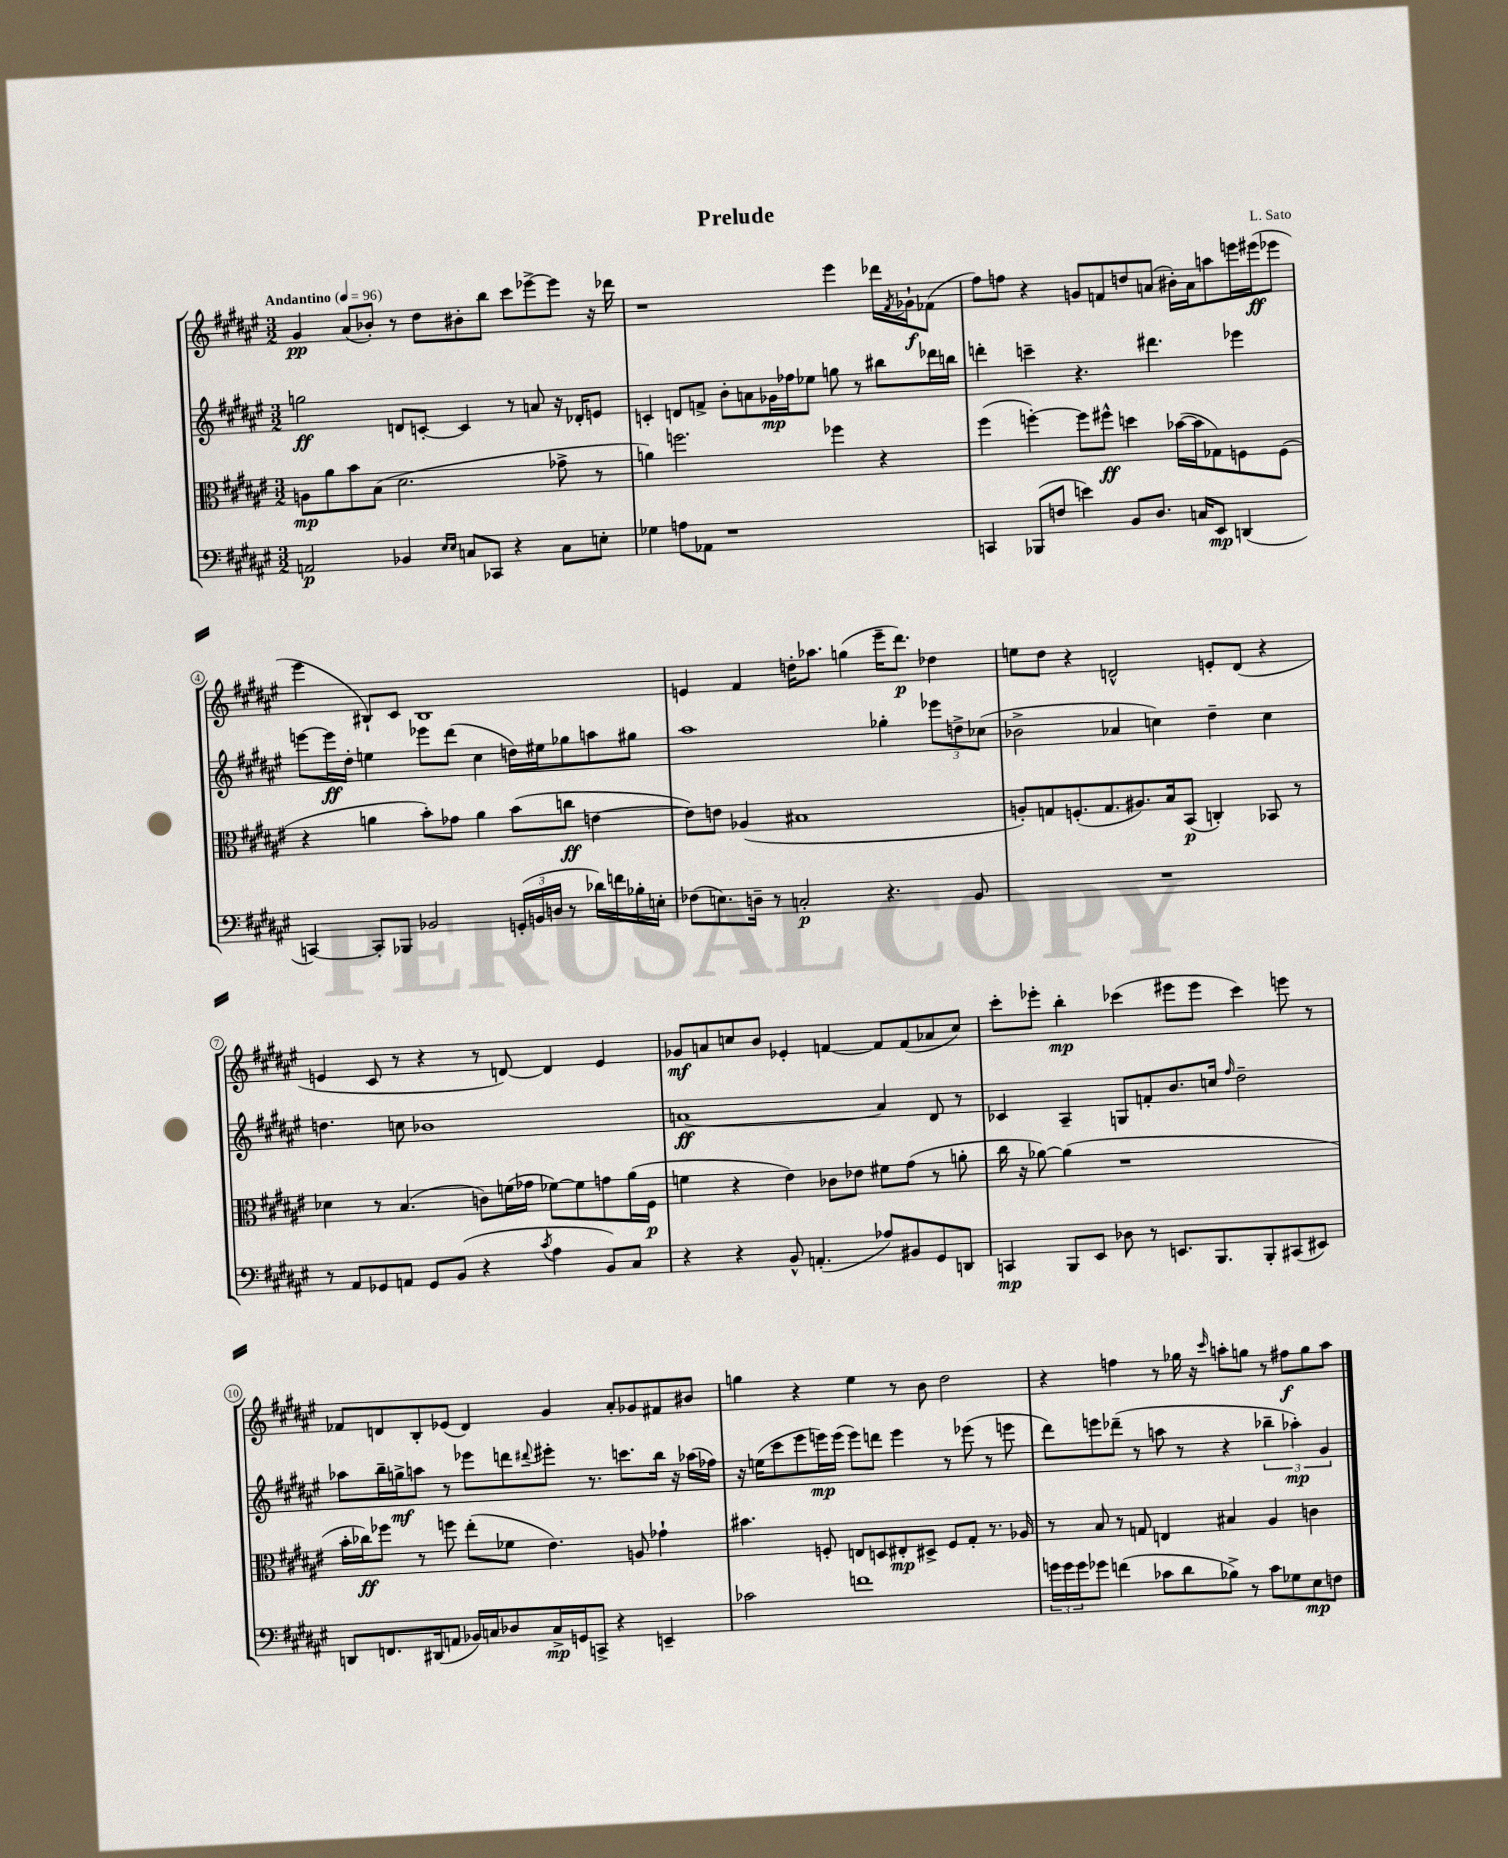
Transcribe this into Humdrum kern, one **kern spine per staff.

**kern	**dynam	**kern	**dynam	**kern	**dynam	**kern	**dynam
*part4	*part4	*part3	*part3	*part2	*part2	*part1	*part1
*staff4	*staff4	*staff3	*staff3	*staff2	*staff2	*staff1	*staff1
*clefF4	*	*clefC3	*	*clefG2	*	*clefG2	*
*k[f#c#g#d#a#e#]	*	*k[f#c#g#d#a#e#]	*	*k[f#c#g#d#a#e#]	*	*k[f#c#g#d#a#e#]	*
*M3/2	*	*M3/2	*	*M3/2	*	*M3/2	*
*MM96	*	*MM96	*	*MM96	*	*MM96	*
=1	=1	=1	=1	=1	=1	=1	=1
!	!	!	!	!	!	!LO:TX:a:B:t=Andantino	!
2AAn/	p	8An\L	mp	2ggn\	ff	4g#/	pp
.	.	8a#\	.	.	.	.	.
.	.	8b\	.	.	.	(8a#/L	.
.	.	(8B\J	.	.	.	8b-X'/J)	.
4BB-X/	.	2.d#\	.	8dn/L	.	8r	.
.	.	.	.	[8cn'/J	.	8dd#\L	.
16qqE#/LL	.	.	.	.	.	.	.
16qqE#/JJ	.	.	.	.	.	.	.
8Cn/L	.	.	.	4c/]	.	8b#X'\	.
8CC-X/J	.	.	.	.	.	8bb\J	.
4r	.	.	.	8r	.	8ccc#\L	.
.	.	.	.	8an/	.	[8eee-X^\	.
8C\L	.	8g-X^\	.	16r	.	8eee-\J]	.
.	.	.	.	16d-X'/KL	.	.	.
8En'\J	.	8r	.	8en/J	.	16r	.
.	.	.	.	.	.	16ddd-X\	.
=2	=2	=2	=2	=2	=2	=2	=2
4G-X\	.	4an\)	.	4cn'/	.	1r	.
8An\L	.	2.ffn\	.	8dn/L	.	.	.
8AA-X\J	.	.	.	8fn^/J	.	.	.
1r	.	.	.	8b'\L	.	.	.
.	.	.	.	8an\	.	.	.
.	.	.	.	16g-X\L	mp	.	.
.	.	.	.	16ff-X\J	.	.	.
.	.	.	.	8ee-X\J	.	.	.
.	.	4ff-X\	.	8ggn\	.	4eee#\	.
.	.	.	.	8r	.	.	.
.	.	4r	.	8bb#X\L	.	16ddd-X\LL	.
.	.	.	.	.	.	8qf#/	.
.	.	.	.	.	.	16g-X`\J	f
.	.	.	.	16ddd-X\L	.	(8f-X\J	.
.	.	.	.	16bbn\JJ	.	.	.
=3	=3	=3	=3	=3	=3	=3	=3
4CCn/	.	(4ff#\	.	4dddn'\	.	8ff#\L)	.
.	.	.	.	.	.	8ffn\J	.
(8BBB-X/L	.	[4ffn'\)	.	4cccn~\	.	4r	.
8Fn/J	.	.	.	.	.	.	.
4en\)	.	8ff\L]	.	4.r	.	8gn/L	.
.	.	8ff#X^^\J	ff	.	.	8fn/	.
8BB/L	.	4ddn\	.	.	.	8ddn/	.
8.D#/J	.	.	.	4.ddd#X\	.	(8an/J	.
.	.	([16b-X\LL	.	.	.	16b#X'\LL)	.
16Cn/KL	.	16b-\J]	.	.	.	16a\J	.
8EE#/J	mp	8G-X\)	.	.	.	8aan\	.
(4DDn/	.	8Fn\	.	4eee-X\	.	16eeen\L	.
.	.	.	.	.	.	(16eee#X\J	ff
.	.	(8F\J	.	.	.	8eee-X\J	.
!!LO:LB:g=z
=4	=4	=4	=4	=4	=4	=4	=4
[4CCn/)	.	4r	.	[8eeen\L	.	4eee#\	.
.	.	.	.	16eee\L]	ff	.	.
.	.	.	.	16dd#'\JJ	.	.	.
8CC'/L]	.	4an\	.	4een\	.	8B#X`/L)	.
8BBB-X/J	.	.	.	.	.	8c#/J	.
2BB-X/	.	8b'\L)	.	8eee-X\L	.	1B#	.
.	.	8g-X\J	.	(8ddd#\J	.	.	.
.	.	4a\	.	4cc#\	.	.	.
(24GGn'/LL	.	(8b\L	.	16ddn\LL)	.	.	.
24BBn/	.	.	.	.	.	.	.
.	.	.	.	16ee#X\J	.	.	.
24Dn/JJ	.	.	.	.	.	.	.
8r	.	8ccn\J	ff	8gg-X\	.	.	.
16d-X\LL)	.	[4en\	.	8aan\	.	.	.
16fn\	.	.	.	.	.	.	.
16B-X'\	.	.	.	8gg#X\J	.	.	.
16En'\JJ	.	.	.	.	.	.	.
=5	=5	=5	=5	=5	=5	=5	=5
(8F-X\L	.	8e\L])	.	1aa#	.	4en/	.
8.En\)	.	8en\J	.	.	.	.	.
.	.	(4A-X/	.	.	.	4f#/	.
16Dn~\Jk	.	.	.	.	.	.	.
8r	.	.	.	.	.	.	.
2Cn'/	p	1B#X	.	.	.	16ddn'\KL	.
.	.	.	.	.	.	8.aa-X\J	.
.	.	.	.	.	.	(4ggn\	.
4.r	.	.	.	4gg-X'\	.	16eee#~\KL	.
.	.	.	.	.	.	8.ddd#\J)	p
.	.	.	.	12eee-X\L	.	4dd-X\	.
.	.	.	.	12ddn^\	.	.	.
8BB/	.	.	.	.	.	.	.
.	.	.	.	(12cc-X\J	.	.	.
=6	=6	=6	=6	=6	=6	=6	=6
1.r	.	8An'/L)	.	2b-X^\	.	8een\L	.
.	.	8Gn/	.	.	.	8dd#\J	.
.	.	(8.Fn'/	.	.	.	4r	.
.	.	8.G/	.	.	.	.	.
.	.	.	.	4a-X/	.	2dn^^/	.
.	.	8.A#X/)	.	.	.	.	.
.	.	.	.	4ccn\)	.	.	.
.	.	16B/k	.	.	.	.	.
.	.	(8BB/J	p	.	.	.	.
.	.	4Cn'/)	.	4dd#~\	.	8en'/L	.
.	.	.	.	.	.	(8d/J	.
.	.	8BB-X/	.	4cc\	.	4r	.
.	.	8r	.	.	.	.	.
!!LO:LB:g=z
=7	=7	=7	=7	=7	=7	=7	=7
8r	.	4d-X\	.	4.ddn\	.	4en/	.
8AA#/L	.	.	.	.	.	.	.
8GG-X/	.	8r	.	.	.	8c#/	.
8AAn/J	.	(4.B/	.	8ccn\	.	8r	.
8GG-/L	.	.	.	1b-X	.	4r	.
(8BB/J	.	.	.	.	.	.	.
4r	.	8cn\L)	.	.	.	8r	.
.	.	(16fn\L	.	.	.	[8dn/)	.
.	.	16g-X\JJ	.	.	.	.	.
8qc#/	.	.	.	.	.	.	.
4A#\	.	[8f-X\L)	.	.	.	4d/]	.
.	.	8f-\]	.	.	.	.	.
8BB/L)	.	8gn\	.	.	.	4e/	.
8C#/J	.	(16a#\L	.	.	.	.	.
.	.	16F#\JJ	p	.	.	.	.
=8	=8	=8	=8	=8	=8	=8	=8
4r	.	4fn\	.	[1an	ff	8g-X/L	mf
.	.	.	.	.	.	8an/	.
4r	.	4r	.	.	.	8ccn/	.
.	.	.	.	.	.	8b/J	.
8BB^^/	.	4e#\)	.	.	.	4e-X'/	.
(4.AAn'/	.	.	.	.	.	.	.
.	.	8c-X\L	.	.	.	[4fn/	.
.	.	8e-X\J	.	.	.	.	.
8A-X/L)	.	8f#X\L	.	4a/]	.	8f/L]	.
8BB#X/	.	(8g#\J	.	.	.	(8f/	.
8GG#/	.	8r	.	8d#/	.	8a-X/	.
8DDn/J	.	8an'\	.	8r	.	8cc/J)	.
=9	=9	=9	=9	=9	=9	=9	=9
4CCn/	mp	16cc#\	.	4c-X/	.	8ccc#'\L	.
.	.	16r	.	.	.	.	.
.	.	[8a-X\)	.	.	.	8eee-X'\J	.
8BBB/L	.	(4a-\]	.	4A#~/	.	4bb'\	mp
8EE#/J	.	.	.	.	.	.	.
8D-X\	.	1r	.	8Gn/L	.	(4ccc-X\	.
8r	.	.	.	8fn'/	.	.	.
8.EEn/L	.	.	.	8.b/	.	8eee#X\L	.
.	.	.	.	.	.	8eee#\J	.
8.BBB/	.	.	.	16ccn/Jk	.	.	.
.	.	.	.	16qqff#/	.	.	.
.	.	.	.	2dd#~\	.	4ccc-\)	.
8BBB'/	.	.	.	.	.	.	.
(8CC#X/	.	.	.	.	.	8eeen\	.
8EE#X/J)	.	.	.	.	.	8r	.
!!LO:LB:g=z
=10	=10	=10	=10	=10	=10	=10	=10
8DDn/L	.	16b'\LL	.	8aa-X\L	.	8f-X/L	.
.	.	16cc-X\J)	ff	.	.	.	.
8.FFn/	.	8ff-X\J	.	16bb~\L	.	8dn/	.
.	.	.	.	16ggn^\J	mf	.	.
.	.	8r	.	8aan\J	.	8B'/	.
(16DD#X/k	.	.	.	.	.	.	.
8AAn/J	.	8ffn\	.	8r	.	(8e-X/J	.
16BB-X/LL)	.	(8ee#'\L	.	8eee-X\L	.	4d/)	.
16Cn/J	.	.	.	.	.	.	.
8D-X/	.	8f-X\J	.	8dddn\	.	.	.
.	.	.	.	8qqddd#X/	.	.	.
16C^/L	mp	4.e#\)	.	8eee#X'\J	.	4g#/	.
16GGn/J	.	.	.	.	.	.	.
8CCn^/J	.	.	.	8.r	.	.	.
4r	.	.	.	.	.	8a#'/L	.
.	.	.	.	8.cccn\L	.	.	.
.	.	8An/	.	.	.	8g-X/	.
4EEn~/	.	4g-X`\	.	16bb\Jk	.	8f#X/	.
.	.	.	.	16r	.	.	.
.	.	.	.	(16aa-X\LL	.	8b#X/J	.
.	.	.	.	16ff-X\JJ)	.	.	.
=11	=11	=11	=11	=11	=11	=11	=11
2c-X\	.	4.b#X\	.	16r	.	4ggn\	.
.	.	.	.	(16een\KL	.	.	.
.	.	.	.	8ccc#\	.	.	.
.	.	.	.	8eee#\	.	4r	.
.	.	8Fn'/	.	16eeen\L)	mp	.	.
.	.	.	.	(16eee\JJ	.	.	.
1fn	.	8En/L	.	8eee\L)	.	4ee#\	.
.	.	8Dn/	.	8dddn\J	.	.	.
.	.	8E#X'/	mp	4eee\	.	8r	.
.	.	8D#X^/J	.	.	.	8b\	.
.	.	8F/L	.	8r	.	2dd#\	.
.	.	8G#'/J	.	(8eee-X\	.	.	.
.	.	8.r	.	8r	.	.	.
.	.	.	.	8eeen\	.	.	.
.	.	16A-X/	.	.	.	.	.
=12	=12	=12	=12	=12	=12	=12	=12
24gn\LL	.	8r	.	8ddd#\L)	.	4r	.
24g\	.	.	.	.	.	.	.
24g\J	.	.	.	.	.	.	.
8g-X\J	.	8B/	.	8eeen\	.	.	.
(4fn\	.	8r	.	(8ddd-X~\J	.	4ffn\	.
.	.	8Gn/	.	8r	.	.	.
8c-X\L	.	4En/	.	8aan\	.	8r	.
8d#\	.	.	.	8r	.	16gg-X\	.
.	.	.	.	.	.	16r	.
.	.	.	.	.	.	16qqccc#/	.
8B-X^\J)	.	4B#X/	.	4r	.	8aan'\L	.
8r	.	.	.	.	.	8ggn\J	.
8c-\L	.	4A#/	.	6bb-X~\	.	8r	.
8G-X\	.	.	.	.	.	8ff#X\L	f
.	.	.	.	6aa-X'\)	mp	.	.
8E#\	mp	4cn\	.	.	.	8gg\	.
.	.	.	.	6g#/	.	.	.
8Fn\J	.	.	.	.	.	8aa\J	.
==	==	==	==	==	==	==	==
*-	*-	*-	*-	*-	*-	*-	*-
